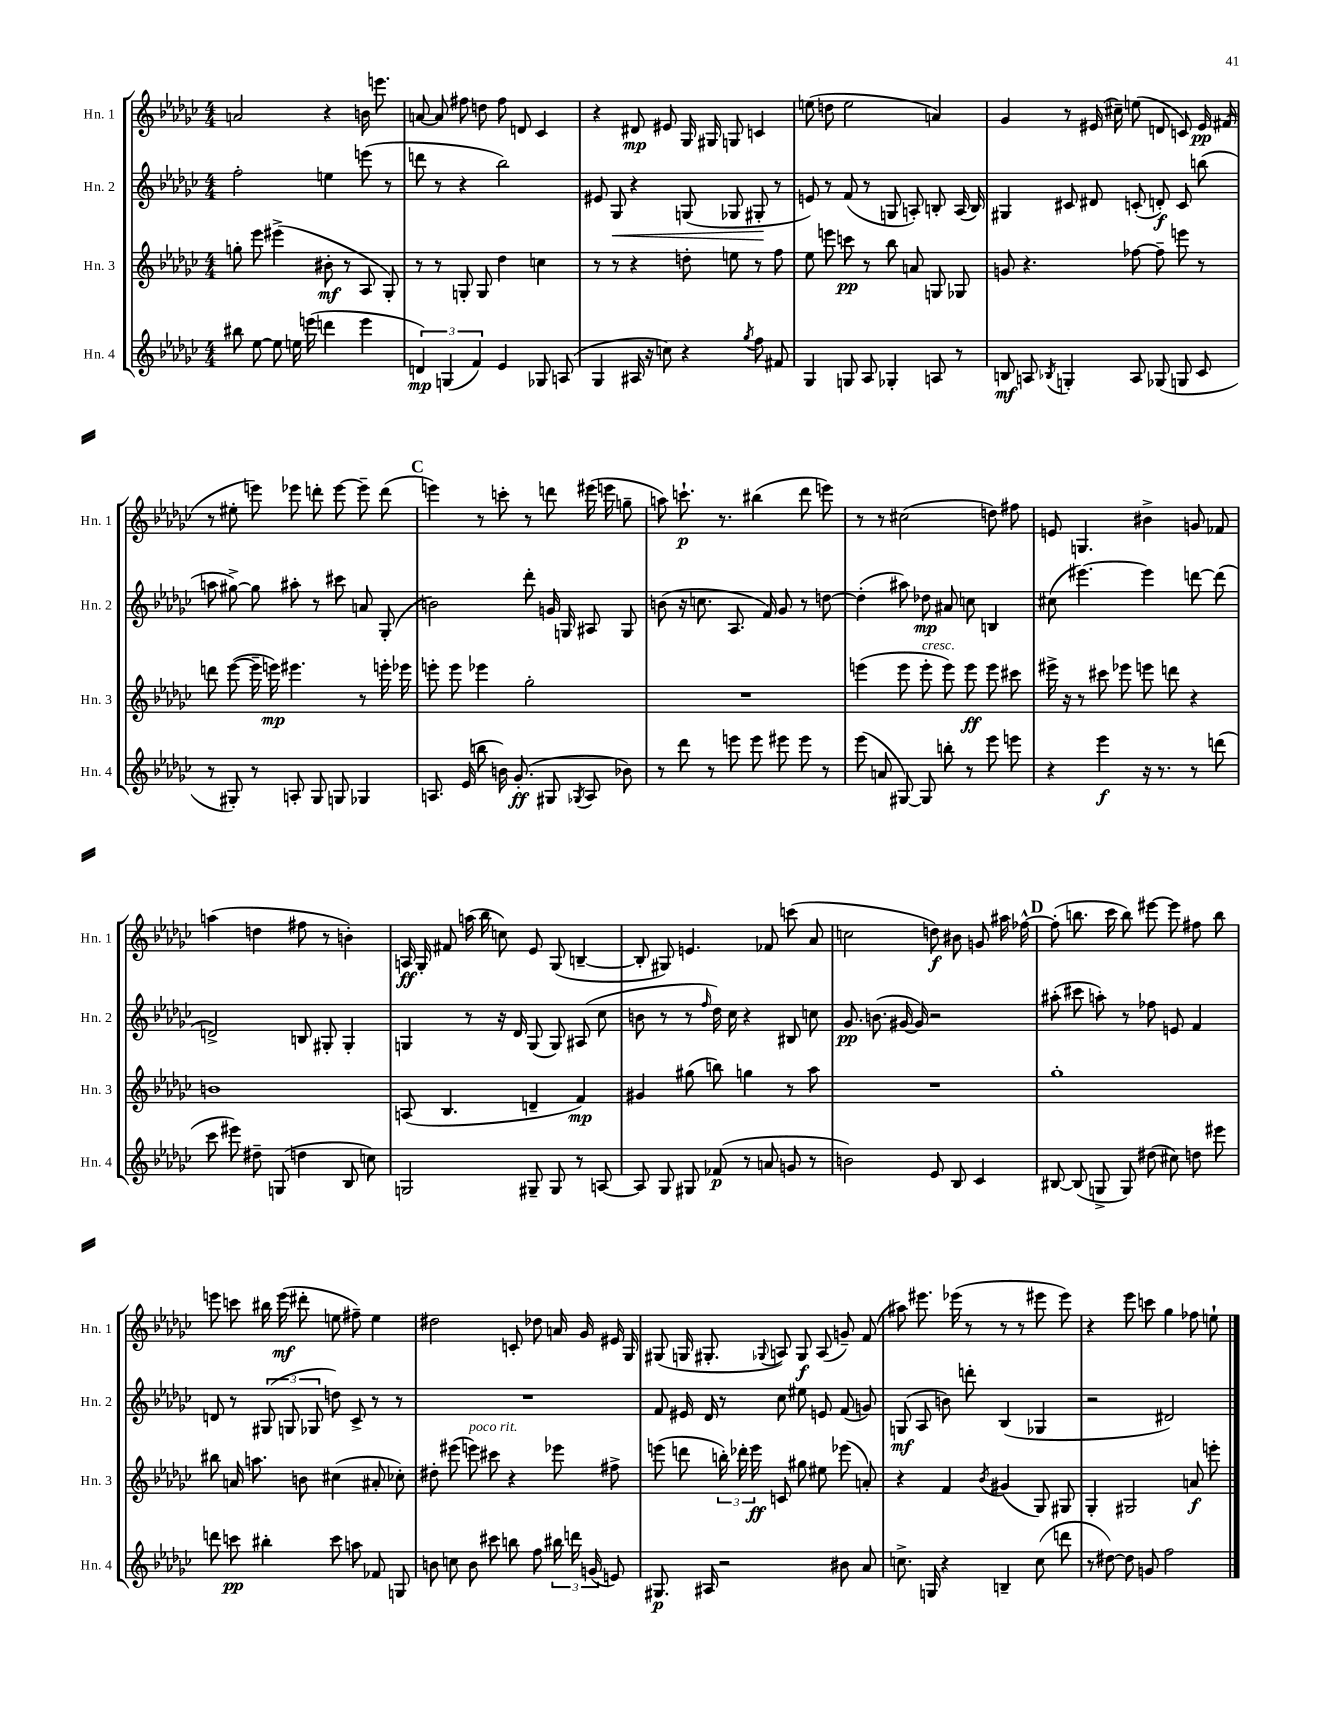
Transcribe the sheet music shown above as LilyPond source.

<<
\new StaffGroup <<
\new Staff = "s0" \with { instrumentName = "Hn. 1" shortInstrumentName = "Hn. 1" } {
    \clef treble \key ges \major \numericTimeSignature \time 4/4
    \autoBeamOff a'2 r4 b'16 e'''8. |
    a'8~ a'8 fis''8 d''8 fis''8 d'8 ces'4 |
    r4 dis'8\mp eis'8 ges16 gis16 g8 c'4 |
    e''8( d''8 e''2 a'4) |
    ges'4 r8 eis'16( cis''16--) e''8( d'8 c'8) eis'16\pp fis'16( |
    r8 eis''8-. e'''8) ees'''8 d'''8-. ees'''8~ ees'''8-- d'''8( |
    \mark \markup { \bold "C" } e'''4) r8 c'''8-. r8 d'''8 eis'''16( e'''16 g''8-- |
    a''8) c'''8.-!\p r8. bis''4( des'''8 e'''8) |
    r8 r8 cis''2( d''8) fis''8 |
    e'8 g4. bis'4-> g'8 fes'8 |
    a''4( d''4 fis''8 r8 b'4-.) |
    a16\ff ges16-. fis'8 a''16( bes''16 c''8) ees'8 ges8( b4~-- |
    b8-. gis8) e'4. fes'8 c'''8( aes'8 |
    c''2 d''8\f) bis'8 g'8 ais''16 fes''16~-^ |
    \mark \markup { \bold "D" } fes''8-.( b''8. ces'''16 b''8) eis'''8~ eis'''8 fis''8 b''8 |
    e'''8 c'''8 bis''16 e'''16\mf( dis'''8-. e''8 fis''8--) e''4 |
    dis''2 c'8-. des''8 a'16 ges'16 eis'16 ges16 |
    gis8( g16 gis8.-. \appoggiatura { ges8 } a8) ges8\f a8( g'8--) f'8( |
    ais''8) eis'''8. ees'''16( r8 r8 r8 eis'''8 eis'''8) |
    r4 ees'''8 c'''8 ges''4 fes''8 e''8-! \bar "|." |
}
\new Staff = "s1" \with { instrumentName = "Hn. 2" shortInstrumentName = "Hn. 2" } {
    \clef treble \key ges \major \numericTimeSignature \time 4/4
    \autoBeamOff f''2-. e''4 e'''8( r8 |
    d'''8 r8 r4 bes''2) |
    eis'8 ges8\< r4 g8( ges8 gis8-.\! r8 |
    e'8) r8 f'8( r8 g8 a8-.) b8-. a16( b16) |
    gis4 cis'8 dis'8 c'8-.( d'8-.\f) c'8 b''8( |
    a''8 gis''8~->) gis''8 ais''8-. r8 cis'''8 a'8 ges8-.( |
    \mark \markup { \bold "C" } b'2) des'''8-. g'16 g16 ais8 g8 |
    b'8( r16 c''8. aes8. f'16) ges'8 r8 d''8~ |
    d''4-.( ais''8) des''8\mp ais'8 c''8 b4 |
    cis''8( eis'''4.~) eis'''4 d'''8~ d'''8( |
    d'2->) b8 gis8-. gis4-. |
    g4 r8 r16 des'16 g8( g8) ais8( ces''8 |
    b'8 r8 r8 \grace { f''16 } des''16) ces''16 r4 bis8 c''8 |
    ges'8.\pp b'8.( gis'16~ gis'16) r2 |
    \mark \markup { \bold "D" } ais''8-.( cis'''8 a''8-.) r8 fes''8 e'8 f'4 |
    d'8 r8 \tuplet 3/2 { gis8( g8 ges8 } d''8) ces'8-> r8 r8 |
    R1 |
    f'8 eis'16 des'16 r8 ces''8 eis''8 e'8 f'8( g'8) |
    g8\mf( aes8 b'8) d'''8-. bes4( ges4 |
    r2 dis'2) \bar "|." |
}
\new Staff = "s2" \with { instrumentName = "Hn. 3" shortInstrumentName = "Hn. 3" } {
    \clef treble \key ges \major \numericTimeSignature \time 4/4
    \autoBeamOff g''8-. ees'''8 eis'''4->( bis'8-.\mf r8 aes8 ges8-.) |
    r8 r8 g8-. g8 des''4 c''4 |
    r8 r8 r4 d''8-. e''8 r8 f''8 |
    ees''8 e'''8 c'''8\pp r8 bes''8 a'8 g8 ges8 |
    g'8 r4. fes''8~ fes''8-- e'''8 r8 |
    d'''8 ees'''8~( ees'''16-- e'''16\mp) eis'''4. r8 e'''16-. ees'''16 |
    \mark \markup { \bold "C" } e'''8-. e'''8 ees'''4 ges''2-. |
    R1 |
    e'''4( e'''8 e'''8-.^\markup { \italic "cresc." } e'''8) e'''8\ff e'''8 cis'''8 |
    eis'''16-> r16 r8 cis'''8 ees'''8 e'''8 d'''8 r4 |
    b'1 |
    a8( bes4. d'4-- f'4\mp) |
    gis'4 gis''8( b''8) g''4 r8 aes''8 |
    R1 |
    \mark \markup { \bold "D" } ges''1-. |
    bis''8 a'16 a''8. b'8 cis''4( ais'8-. ces''8-.) |
    dis''8-. eis'''8( e'''8^\markup { \italic "poco rit." }) cis'''8 r4 ees'''8 fis''8-> |
    e'''8( d'''8 \tuplet 3/2 { b''16-.) des'''16-. e'''16\ff } c'8 gis''8 eis''8 ees'''8( a'8-.) |
    r4 f'4 \acciaccatura { bes'8 } gis'4( ges8) gis8 |
    ges4-. gis2 a'8\f e'''8-. \bar "|." |
}
\new Staff = "s3" \with { instrumentName = "Hn. 4" shortInstrumentName = "Hn. 4" } {
    \clef treble \key ges \major \numericTimeSignature \time 4/4
    \autoBeamOff bis''8 ees''8~ ees''8 e''16 e'''16( d'''4 e'''4 |
    \tuplet 3/2 { d'4\mp) g4( f'4) } ees'4 ges8 a8( |
    ges4 ais16 r16 c''8) r4 \acciaccatura { ges''8 } f''8 fis'8 |
    ges4 g8 aes8 ges4-. a8 r8 |
    b8\mf a8 \acciaccatura { bes8 } g4-. a8 ges8( g8 ces'8 |
    r8 gis8-.) r8 a8-. gis8 g8 ges4 |
    \mark \markup { \bold "C" } a8. ees'16( b''8 b'16) ges'8.-.\ff( gis8 \acciaccatura { ges8 } a8 bes'8) |
    r8 des'''8 r8 e'''8 e'''8 eis'''8 eis'''8 r8 |
    ees'''8( a'8 gis8~) gis8 b''8-. r8 ees'''8 e'''8 |
    r4 ees'''4\f r16 r8. r8 d'''8( |
    ces'''8 eis'''8) dis''8-- g8( d''4 bes8 c''8) |
    g2 gis8-- gis8 r8 a8~ |
    a8 ges8 gis8 fes'8\p( r8 a'8 g'8 r8 |
    b'2) ees'8 bes8 ces'4 |
    \mark \markup { \bold "D" } bis8~ bis8( g8-> g8) dis''8( cis''8) d''8 eis'''8 |
    d'''8 c'''8\pp bis''4-. c'''8 a''8 fes'8 g8 |
    b'8 c''8 b'8 cis'''8 b''8 f''8 \tuplet 3/2 { bis''16 d'''16 g'16( } e'8) |
    gis8.\p ais16 r2 bis'8 aes'8 |
    c''8.-> g16 r4 b4-- c''8( d'''8 |
    r8 dis''8~) dis''8 g'8 f''2 \bar "|." |
}
>>
>>
\layout { \context { \Score \remove "Bar_number_engraver" } }
